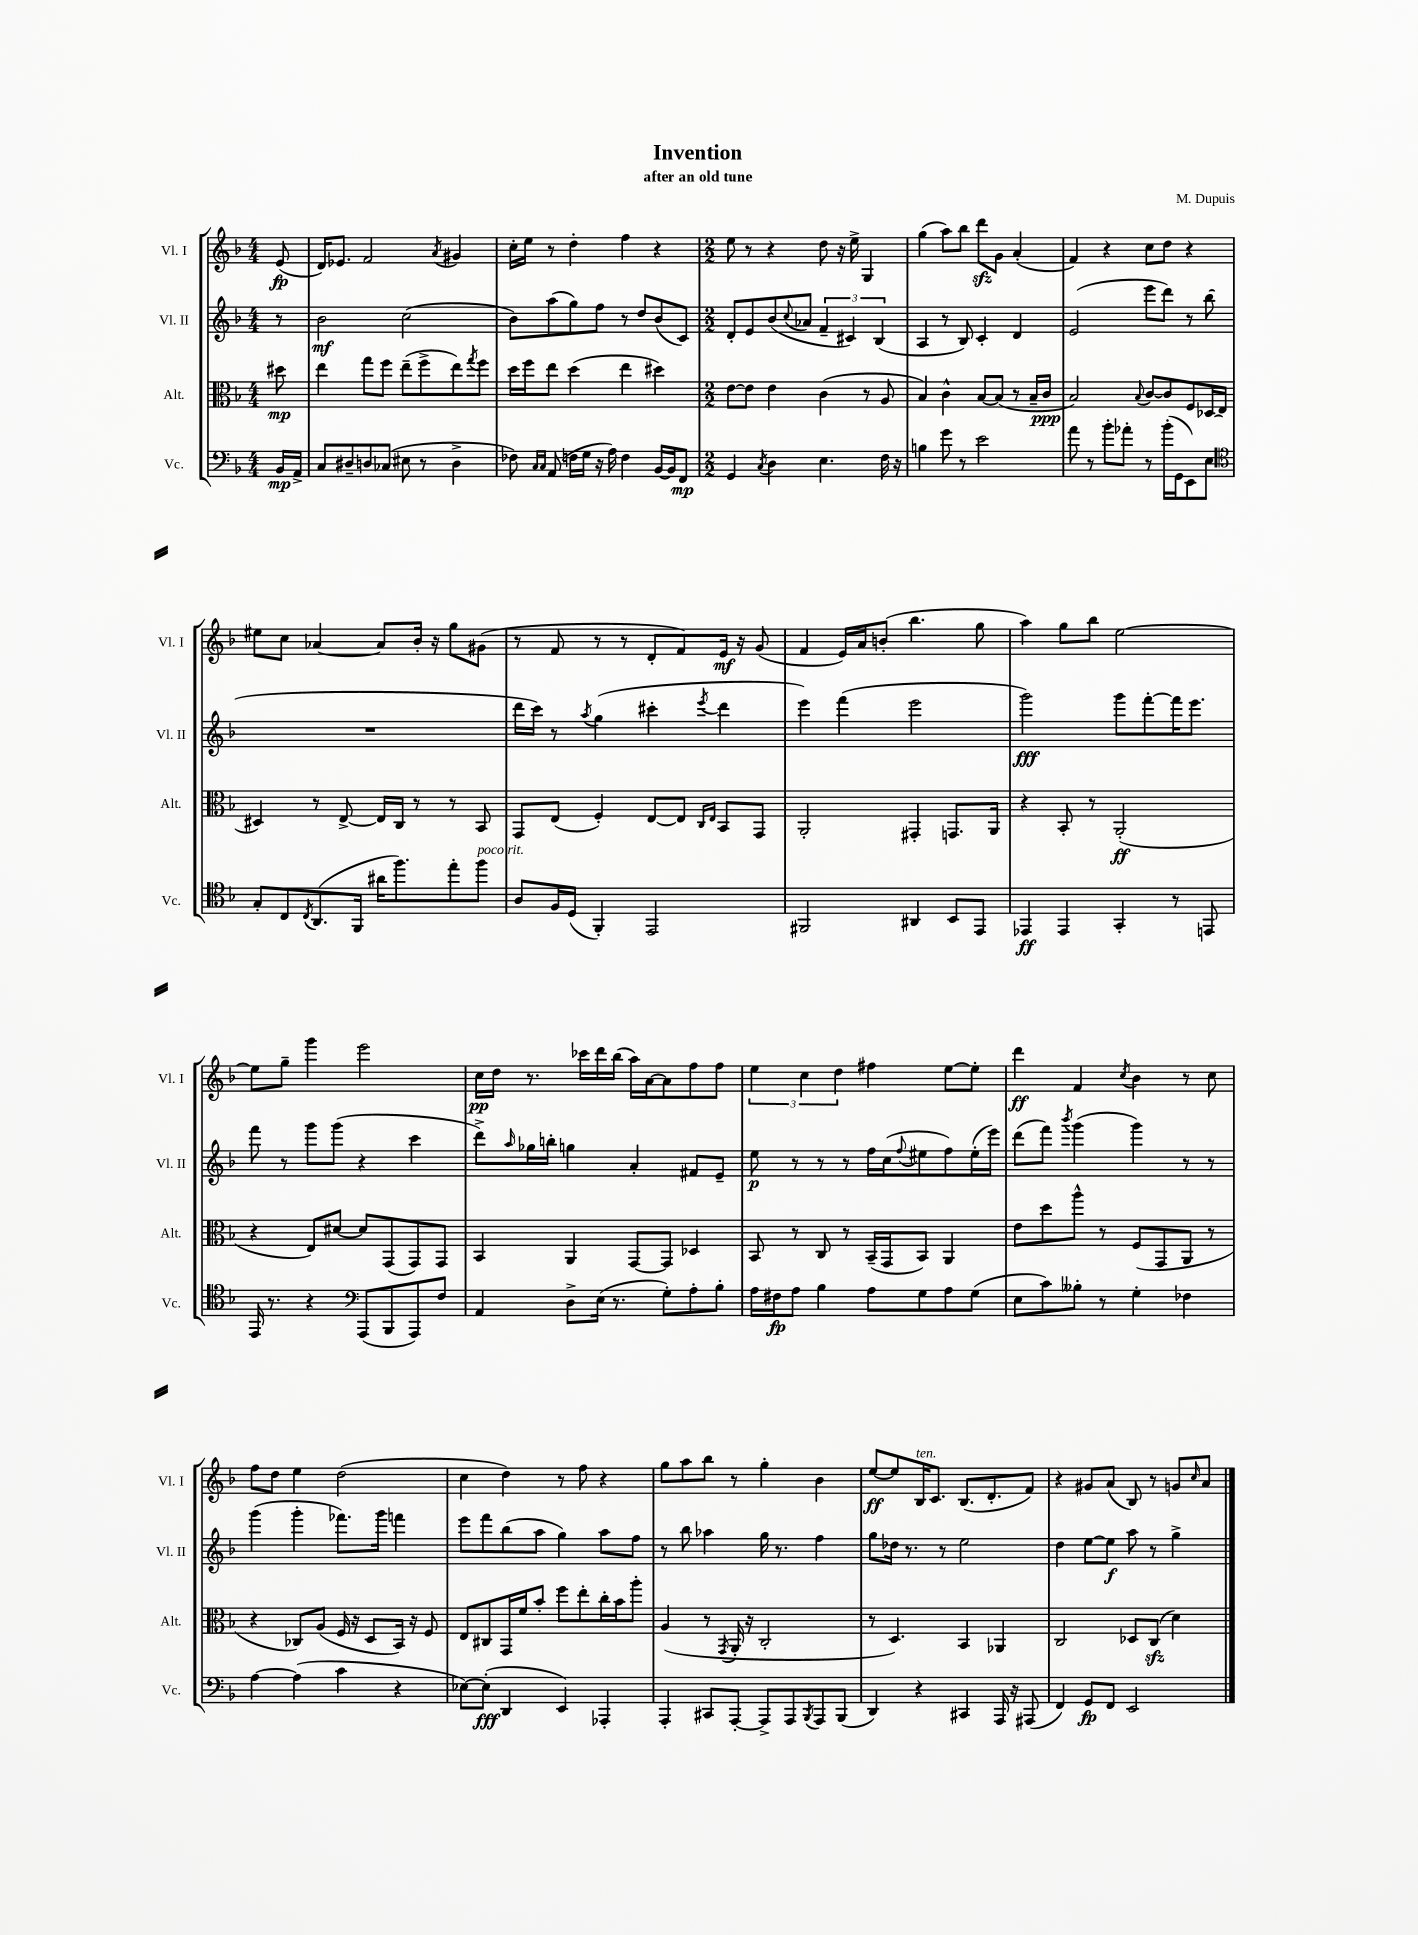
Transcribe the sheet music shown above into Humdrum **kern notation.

**kern	**dynam	**kern	**dynam	**kern	**dynam	**kern	**dynam
*part4	*part4	*part3	*part3	*part2	*part2	*part1	*part1
*staff4	*staff4	*staff3	*staff3	*staff2	*staff2	*staff1	*staff1
*I"Vc.	*	*I"Alt.	*	*I"Vl. II	*	*I"Vl. I	*
*I'Vc.	*	*I'Alt.	*	*I'Vl. II	*	*I'Vl. I	*
*clefF4	*	*clefC3	*	*clefG2	*	*clefG2	*
*k[b-]	*	*k[b-]	*	*k[b-]	*	*k[b-]	*
*M4/4	*	*M4/4	*	*M4/4	*	*M4/4	*
=	=	=	=	=	=	=	=
16BB-/LL	mp	8dd#X\	mp	8r	.	(8e/	fp
16AA^/JJ	.	.	.	.	.	.	.
=1	=1	=1	=1	=1	=1	=1	=1
8C/L	.	4ee\	.	2b-\	mf	16d/KL)	.
.	.	.	.	.	.	8.e-X/J	.
8D#X~/	.	.	.	.	.	.	.
8Dn/	.	8gg\L	.	.	.	2f/	.
(8C-X/J	.	8ff\J	.	.	.	.	.
8E#X\	.	(8ee~\L	.	(2cc\	.	.	.
8r	.	8ff^\	.	.	.	.	.
.	.	.	.	.	.	8qa/	.
4D^\	.	8ee\)	.	.	.	4g#X/	.
.	.	8qgg/	.	.	.	.	.
.	.	8ff\J	.	.	.	.	.
=2	=2	=2	=2	=2	=2	=2	=2
8F-X\)	.	16dd\LL	.	8b-\L)	.	16cc'\LL	.
.	.	16ff\J	.	.	.	16ee\JJ	.
16qqC/LL	.	.	.	.	.	.	.
16qqC/JJ	.	.	.	.	.	.	.
(8AA/	.	8ee\J	.	(8aa\	.	8r	.
16Fn\LL	.	(4dd\	.	8gg\)	.	4dd'\	.
16G\JJ	.	.	.	.	.	.	.
16r	.	.	.	8ff\J	.	.	.
16A\)	.	.	.	.	.	.	.
4F\	.	4ee\	.	8r	.	4ff\	.
.	.	.	.	8dd/L	.	.	.
[16BB-/LL	.	4dd#X\)	.	(8b-/	.	4r	.
16BB-/J]	.	.	.	.	.	.	.
8FF/J	mp	.	.	8c/J)	.	.	.
=3	=3	=3	=3	=3	=3	=3	=3
*M2/2	*	*M2/2	*	*M2/2	*	*M2/2	*
4GG/	.	[8e\L	.	8d'/L	.	8ee\	.
.	.	8e\J]	.	8e/	.	8r	.
8qC/	.	.	.	.	.	.	.
4D\	.	4e\	.	(8b-/	.	4r	.
.	.	.	.	8qqcc/	.	.	.
.	.	.	.	8a-X/J	.	.	.
4.E\	.	(4c\	.	6f~/	.	8dd\	.
.	.	.	.	.	.	16r	.
.	.	.	.	6c#X/)	.	.	.
.	.	.	.	.	.	16ee^\	.
.	.	8r	.	.	.	4G/	.
.	.	.	.	(6B-/	.	.	.
16F\	.	8A/	.	.	.	.	.
16r	.	.	.	.	.	.	.
=4	=4	=4	=4	=4	=4	=4	=4
4Bn\	.	4B-/)	.	4A/	.	(4gg\	.
8g\	.	4c^^\	.	8r	.	8aa\L)	.
8r	.	.	.	8B-/)	.	8bb-\J	.
2e\	.	[8B-/L	.	4c'/	.	8dddzz\L	.
.	.	(8B-/J]	.	.	.	8g\J	.
.	.	8r	.	4d/	.	(4a'/	.
.	.	16B-~/LL	.	.	.	.	.
.	.	16c/JJ	ppp	.	.	.	.
=5	=5	=5	=5	=5	=5	=5	=5
8a\	.	2B-/)	.	(2e/	.	4f/)	.
8r	.	.	.	.	.	.	.
8b-'\L	.	.	.	.	.	4r	.
8a-X'\J	.	.	.	.	.	.	.
.	.	8qqB-/	.	.	.	.	.
8r	.	[8c/L	.	8eee\L	.	8cc\L	.
(16b-'\LL	.	8c/]	.	8ddd\J)	.	8dd\J	.
16GG\J	.	.	.	.	.	.	.
8EE\)	.	8F/	.	8r	.	4r	.
8E\J	.	16D-X/L	.	(8bb-\	.	.	.
.	.	(16E/JJ	.	.	.	.	.
!!LO:LB:g=z
=6	=6	=6	=6	=6	=6	=6	=6
*clefC4	*	*	*	*	*	*	*
8G'/L	.	4D#X/)	.	1r	.	8ee#X\L	.
8C/	.	.	.	.	.	8cc\J	.
8qC/	.	.	.	.	.	.	.
(8.AA/	.	8r	.	.	.	[4a-X/	.
.	.	[8E^/	.	.	.	.	.
16FF/Jk	.	.	.	.	.	.	.
16a#X\KL	.	16E/LL]	.	.	.	8a-/L]	.
8.ff\)	.	16C/JJ	.	.	.	.	.
.	.	8r	.	.	.	16b-'/Jk	.
.	.	.	.	.	.	16r	.
8ee'\	.	8r	.	.	.	8gg\L	.
!LO:TX:a:i:t=poco rit.	!	!	!	!	!	!	!
8ff\J	.	8BB-/	.	.	.	(8g#X\J	.
=7	=7	=7	=7	=7	=7	=7	=7
8A/L	.	8GG/L	.	16ddd\LL	.	8r	.
.	.	.	.	16ccc\JJ)	.	.	.
16F/L	.	(8E/J	.	8r	.	8f/	.
(16D/JJ	.	.	.	.	.	.	.
.	.	.	.	8qaa/	.	.	.
4FF'/)	.	4F'/)	.	(4gg\	.	8r	.
.	.	.	.	.	.	8r	.
2EE/	.	[8E/L	.	4ccc#X'\	.	8d'/L	.
.	.	8E/J]	.	.	.	8f/)	.
.	.	16qqC/LL	.	.	.	.	.
.	.	16qqE/JJ	.	8qeee/	.	.	.
.	.	8BB-/L	.	4ddd\	.	16e/Jk	mf
.	.	.	.	.	.	16r	.
.	.	8GG/J	.	.	.	(8g/	.
=8	=8	=8	=8	=8	=8	=8	=8
2FF#X/	.	2AA'/	.	4eee\)	.	4f/	.
.	.	.	.	(4fff\	.	16e/LL)	.
.	.	.	.	.	.	16a/J	.
.	.	.	.	.	.	(8bn'/J	.
4AA#X/	.	4GG#X'/	.	2eee\	.	4.bb-\	.
8BB-/L	.	8.GGn/L	.	.	.	.	.
8EE/J	.	.	.	.	.	8gg\	.
.	.	16AA/Jk	.	.	.	.	.
=9	=9	=9	=9	=9	=9	=9	=9
4EE-X/	ff	4r	.	2ggg\)	fff	4aa\)	.
4EE-/	.	8BB-'/	.	.	.	8gg\L	.
.	.	8r	.	.	.	8bb-\J	.
4GG'/	.	(2AA'/	ff	8ggg\L	.	[2ee\	.
.	.	.	.	[8fff'\	.	.	.
8r	.	.	.	16fff\K]	.	.	.
.	.	.	.	8.eee\J	.	.	.
8EEn/	.	.	.	.	.	.	.
!!LO:LB:g=z
=10	=10	=10	=10	=10	=10	=10	=10
16EE/	.	4r	.	8fff\	.	8ee\L]	.
8.r	.	.	.	.	.	.	.
.	.	.	.	8r	.	8gg~\J	.
4r	.	8E/L)	.	8ggg\L	.	4ggg\	.
.	.	[8d#X/J	.	(8ggg\J	.	.	.
*clefF4	*	*	*	*	*	*	*
(8AAA/L	.	8d#/L]	.	4r	.	2eee\	.
8BBB-/	.	(8GG/	.	.	.	.	.
8AAA/)	.	8GG/)	.	4ccc\	.	.	.
8F/J	.	8GG/J	.	.	.	.	.
=11	=11	=11	=11	=11	=11	=11	=11
4AA/	.	4BB-/	.	8ddd^\L)	.	16cc\LL	pp
.	.	.	.	.	.	16dd\JJ	.
.	.	.	.	16qqaa/	.	.	.
.	.	.	.	16gg-X\L	.	8.r	.
.	.	.	.	16bbn'\JJ	.	.	.
8D^\L	.	4AA/	.	4ggn\	.	.	.
.	.	.	.	.	.	16ccc-X\LL	.
(16E\Jk	.	.	.	.	.	16ddd\	.
8.r	.	.	.	.	.	(16bb-\JJ	.
.	.	[8GG/L	.	4a'/	.	16aa\LL)	.
.	.	.	.	.	.	[16a\J	.
8G'\L)	.	8GG/J]	.	.	.	8a\]	.
8A'\	.	4D-X/	.	8f#X/L	.	8ff\	.
8B-'\J	.	.	.	8e~/J	.	8ff\J	.
=12	=12	=12	=12	=12	=12	=12	=12
16A\LL	.	8BB-/	.	8ee\	p	6ee\	.
16F#X\J	fp	.	.	.	.	.	.
8A\J	.	8r	.	8r	.	.	.
.	.	.	.	.	.	6cc\	.
4B-\	.	8C/	.	8r	.	.	.
.	.	.	.	.	.	6dd\	.
.	.	8r	.	8r	.	.	.
8A\L	.	(16BB-~/LL	.	16ff\LL	.	4ff#X\	.
.	.	16GG/J	.	(16cc\J	.	.	.
.	.	.	.	8qqff/	.	.	.
8G\	.	8BB-/J)	.	8ee#X\	.	.	.
8A\	.	4AA/	.	8ff\)	.	[8ee\L	.
(8G\J	.	.	.	(16ee#'\L	.	8ee'\J]	.
.	.	.	.	16eee\JJ)	.	.	.
=13	=13	=13	=13	=13	=13	=13	=13
8E\L	.	8e\L	.	(8ddd\L	.	4ddd\	ff
8c\)	.	8dd\	.	8fff\J)	.	.	.
.	.	.	.	8qbbb-/	.	.	.
8B--X'\J	.	8aa^^\J	.	(4ggg\	.	4f/	.
8r	.	8r	.	.	.	.	.
.	.	.	.	.	.	8qcc/	.
4G'\	.	(8F/L	.	4ggg\)	.	4b-\	.
.	.	8GG/	.	.	.	.	.
4F-X\	.	8AA/J	.	8r	.	8r	.
.	.	8r	.	8r	.	8cc\	.
!!LO:LB:g=z
=14	=14	=14	=14	=14	=14	=14	=14
[4A\	.	4r	.	(4ggg\	.	8ff\L	.
.	.	.	.	.	.	8dd\J	.
(4A\]	.	8C-X/L)	.	4ggg'\	.	4ee\	.
.	.	(8A/J	.	.	.	.	.
4c\	.	16F/	.	8.fff-X\L)	.	(2dd\	.
.	.	16r	.	.	.	.	.
.	.	8D/L	.	.	.	.	.
.	.	.	.	16ggg\Jk	.	.	.
4r	.	16BB-/Jk)	.	4fffn\	.	.	.
.	.	16r	.	.	.	.	.
.	.	8F/	.	.	.	.	.
=15	=15	=15	=15	=15	=15	=15	=15
[8E-X\L)	.	8E/L	.	8eee\L	.	4cc\	.
(8E-'\J]	fff	8C#X/	.	8fff\	.	.	.
4DD/	.	16GG/L	.	(8bb-\	.	4dd\)	.
.	.	16f/J	.	.	.	.	.
.	.	8b-'/J	.	8aa\J	.	.	.
4EE/)	.	8ff\L	.	4gg\)	.	8r	.
.	.	8ee'\	.	.	.	8ff\	.
4AAA-X'/	.	16cc'\L	.	8aa\L	.	4r	.
.	.	16b-\J	.	.	.	.	.
.	.	8aa'\J	.	8ff\J	.	.	.
=16	=16	=16	=16	=16	=16	=16	=16
4AAA'/	.	(4A/	.	8r	.	8gg\L	.
.	.	.	.	8bb-\	.	8aa\	.
8CC#X/L	.	8r	.	4aa-X\	.	8bb-\J	.
.	.	8qGG/	.	.	.	.	.
[8AAA'/J	.	16AA'/	.	.	.	8r	.
.	.	16r	.	.	.	.	.
8AAA^/L]	.	2C'/	.	16gg\	.	4gg'\	.
.	.	.	.	8.r	.	.	.
8AAA/	.	.	.	.	.	.	.
8qBBB-/	.	.	.	.	.	.	.
8AAA/	.	.	.	4ff\	.	4b-\	.
(8BBB-/J	.	.	.	.	.	.	.
=17	=17	=17	=17	=17	=17	=17	=17
4DD/)	.	8r	.	8gg\L	.	[8ee/L	ff
.	.	4.D/)	.	16dd-X\Jk	.	8ee/]	.
.	.	.	.	8.r	.	.	.
!	!	!	!	!	!	!LO:TX:a:i:t=ten.	!
4r	.	.	.	.	.	16B-/K	.
.	.	.	.	.	.	8.c/J	.
.	.	.	.	8r	.	.	.
4CC#X/	.	4BB-/	.	2ee\	.	(8.B-/L	.
.	.	.	.	.	.	8.d'/	.
16AAA/	.	4AA-X/	.	.	.	.	.
16r	.	.	.	.	.	.	.
(8AAA#X/	.	.	.	.	.	8f/J)	.
=18	=18	=18	=18	=18	=18	=18	=18
4FF/)	.	2C/	.	4dd\	.	4r	.
8GG/L	fp	.	.	[8ee\L	.	8g#X/L	.
8FF/J	.	.	.	8ee\J]	f	(8a/J	.
2EE/	.	8D-X/L	.	8aa\	.	8B-/)	.
.	.	(8Czz/J	.	8r	.	8r	.
.	.	4d\)	.	4gg^\	.	8gn/L	.
.	.	.	.	.	.	16qqcc/	.
.	.	.	.	.	.	8a/J	.
==	==	==	==	==	==	==	==
*-	*-	*-	*-	*-	*-	*-	*-
